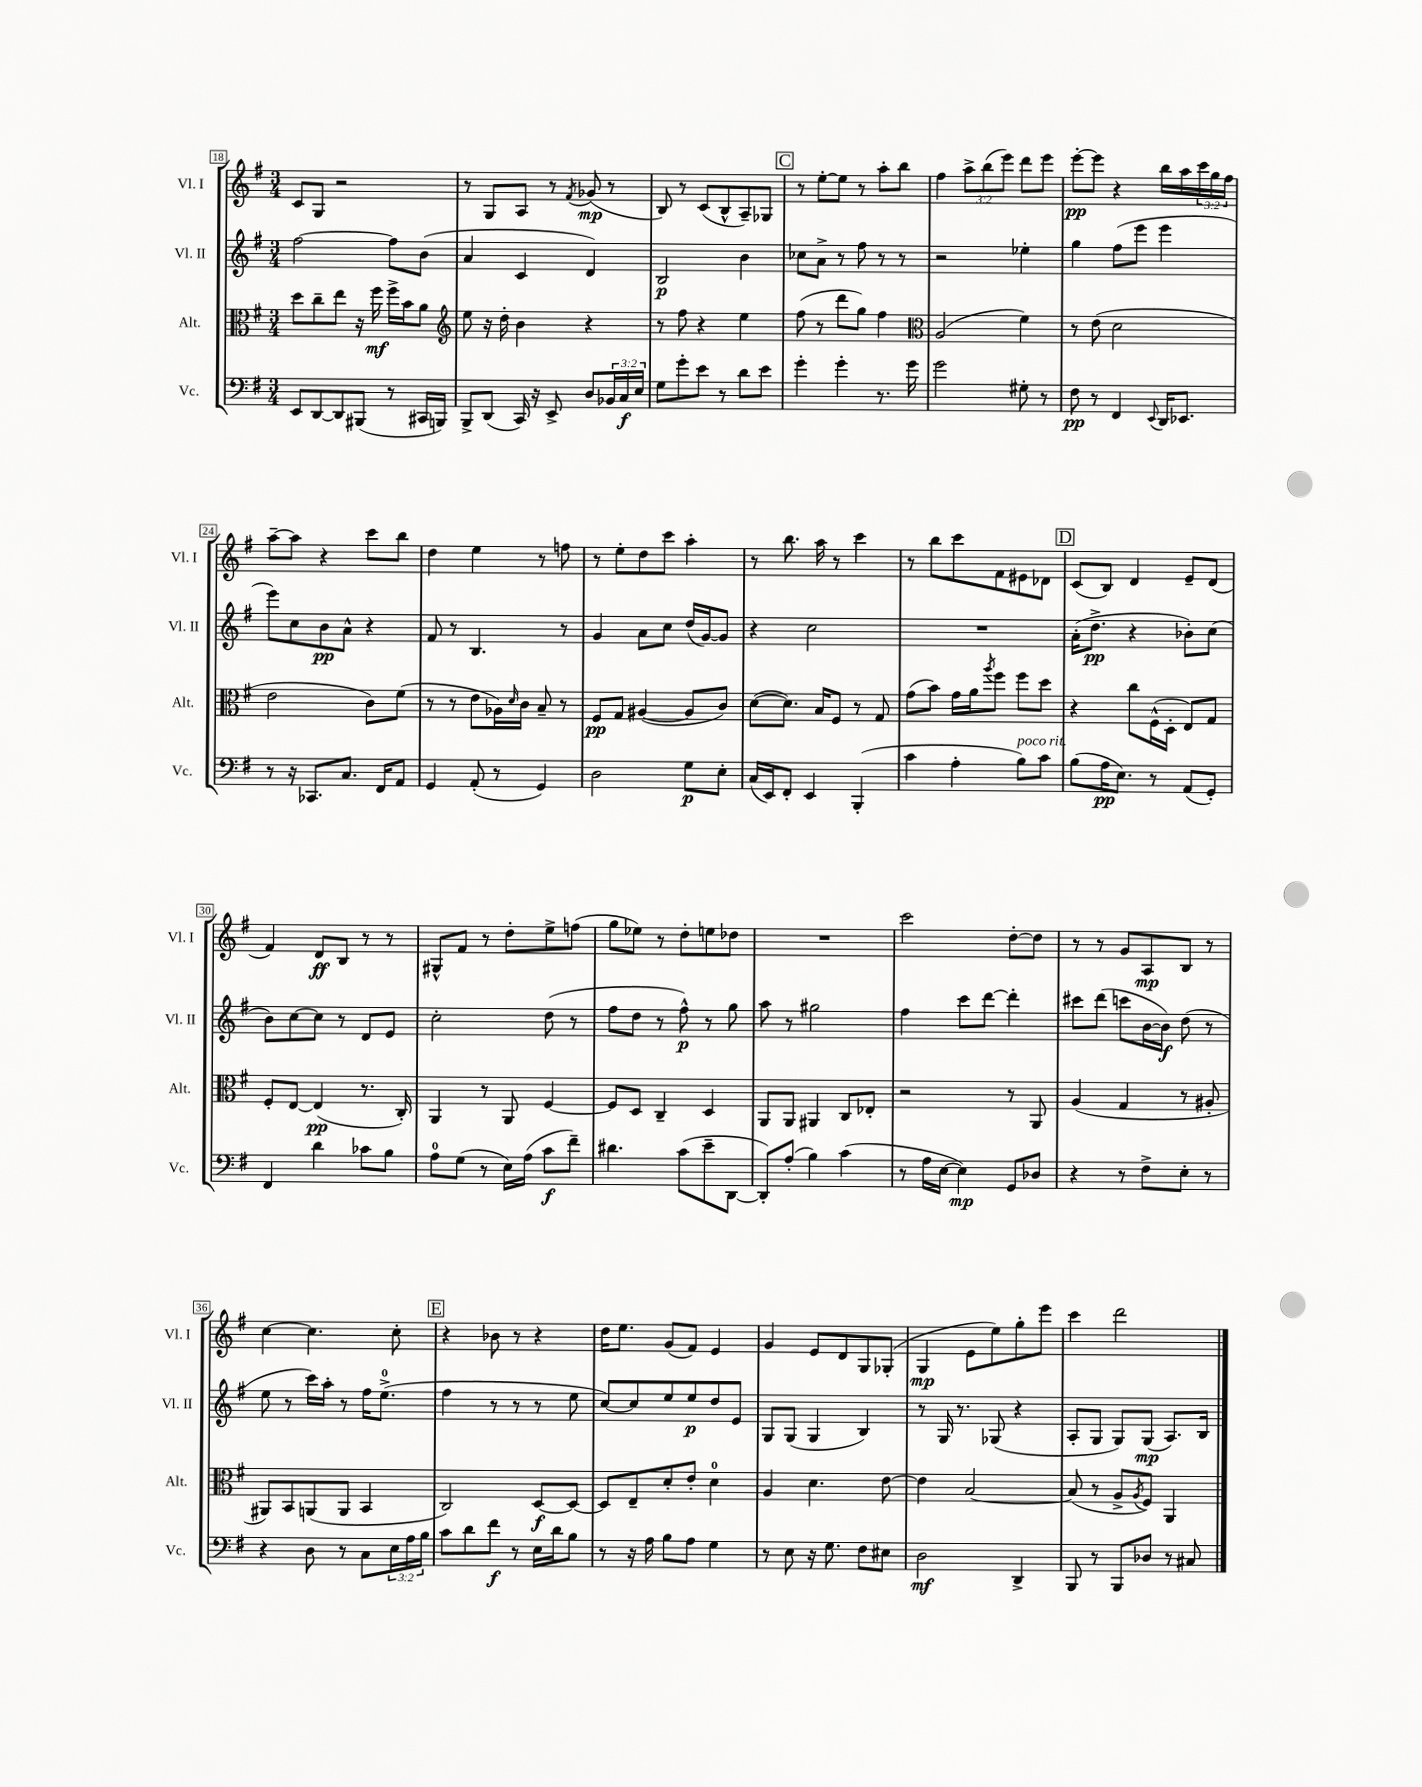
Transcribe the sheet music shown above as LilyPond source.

<<
\new StaffGroup <<
\new Staff = "s0" \with { instrumentName = "Vl. I" shortInstrumentName = "Vl. I" } {
    \clef treble \key g \major \numericTimeSignature \time 3/4 \override Staff.TupletNumber.text = #tuplet-number::calc-fraction-text
    c'8 g8 r2 |
    r8 g8 a8 r8 \acciaccatura { fis'8 } ges'8\mp( r8 |
    b8) r8 c'8( b8-^ a8--) ges8 |
    \mark \markup { \box "C" } r8 e''8~-. e''8 r8 a''8-. b''8 |
    fis''4 \tuplet 3/2 { a''8-> b''8( e'''8) } d'''8 e'''8 |
    e'''8~-.\pp e'''8 r4 b''16 a''16 \tuplet 3/2 { c'''16 g''16 fis''16 } |
    a''8~-- a''8 r4 c'''8 b''8 |
    d''4 e''4 r8 f''8 |
    r8 e''8-. d''8 c'''8 a''4-. |
    r8 b''8. a''16 r8 c'''4 |
    r8 b''8 c'''8 fis'8 eis'8 des'8 |
    \mark \markup { \box "D" } c'8( b8) d'4 e'8-- d'8( |
    fis'4) d'8\ff b8 r8 r8 |
    gis8-^ fis'8 r8 d''8-. e''8-> f''8( |
    g''8 ees''8) r8 d''8-. e''8 des''8 |
    R2. |
    c'''2 d''8~-. d''8 |
    r8 r8 g'8 a8\mp b8 r8 |
    c''4~ c''4. c''8-. |
    \mark \markup { \box "E" } r4 bes'8 r8 r4 |
    d''16 e''8. g'8( fis'8) e'4 |
    g'4 e'8 d'8 g8 ges8-.( |
    g4\mp e'8 e''8) g''8-. e'''8 |
    c'''4 d'''2 \bar "|." |
}
\new Staff = "s1" \with { instrumentName = "Vl. II" shortInstrumentName = "Vl. II" } {
    \clef treble \key g \major \numericTimeSignature \time 3/4
    fis''2~ fis''8 b'8( |
    a'4 c'4 d'4) |
    b2\p b'4 |
    \mark \markup { \box "C" } ces''8 a'8-> r8 fis''8 r8 r8 |
    r2 ees''4-. |
    g''4 fis''8( e'''8 e'''4 |
    e'''8) c''8 b'8\pp a'8-^ r4 |
    fis'8 r8 b4. r8 |
    g'4 a'8 c''8 d''16( g'16~) g'8 |
    r4 c''2 |
    R2. |
    \mark \markup { \box "D" } a'16-.( d''8.->\pp r4 bes'8-.) c''8( |
    b'8) c''8~ c''8 r8 d'8 e'8 |
    c''2-. d''8( r8 |
    fis''8 d''8 r8 fis''8-^\p) r8 g''8 |
    a''8 r8 gis''2 |
    fis''4 c'''8 d'''8~ d'''4-. |
    cis'''8 d'''8( c'''8 b'16~ b'16\f) d''8( r8 |
    e''8 r8 c'''16) a''16-. r8 fis''16 e''8.-0->( |
    \mark \markup { \box "E" } fis''4 r8 r8 r8 e''8 |
    c''8~) c''8 e''8 e''8\p d''8 e'8 |
    g8 g8( g4 b4) |
    r8 g16 r8. ges8( r4 |
    a8-. g8 g8) g8\mp( a8.) b16 \bar "|." |
}
\new Staff = "s2" \with { instrumentName = "Alt." shortInstrumentName = "Alt." } {
    \clef alto \key g \major \numericTimeSignature \time 3/4
    d''8 c''8-- e''8 r16 fis''16\mf fis''16-> b'16 a'8 |
    \clef treble e''8 r16 d''16-. b'4 r4 |
    r8 fis''8 r4 e''4 |
    \mark \markup { \box "C" } fis''8( r8 d'''8 g''8) fis''4 |
    \clef alto a2( fis'4) |
    r8 e'8( d'2 |
    e'2 c'8) fis'8( |
    r8 r8 e'8 aes16) \grace { d'16 } c'16 b8-- r8 |
    fis8\pp g8 ais4~( ais8 c'8) |
    d'8~( d'8.) b16 fis8 r8 g8 |
    g'8( b'8) g'16 a'16 \acciaccatura { a''8 } fis''8 fis''8 d''8 |
    \mark \markup { \box "D" } r4 c''8 fis16-^( d16-. e8) g8 |
    fis8-. e8~ e4\pp( r8. c16-.) |
    a,4 r8 a,8 fis4~ |
    fis8 d8 c4-- d4 |
    a,8 a,8 ais,4 c8 ees8-. |
    r2 r8 a,8 |
    a4( g4 r8 ais8-. |
    ais,8) b,8 a,8( a,8 b,4 |
    \mark \markup { \box "E" } c2) d8~\f d8~ |
    d8 e8-- d'8-. e'8-. d'4-0 |
    a4 d'4. e'8~ |
    e'4 b2~ |
    b8( r8 a8-> \acciaccatura { a8 } fis8) a,4 \bar "|." |
}
\new Staff = "s3" \with { instrumentName = "Vc." shortInstrumentName = "Vc." } {
    \clef bass \key g \major \numericTimeSignature \time 3/4 \override Staff.TupletNumber.text = #tuplet-number::calc-fraction-text
    e,8 d,8~ d,8 bis,,8( r8 cis,16 b,,16) |
    b,,8-> d,8( c,16) r16 e,8-> d8 \tuplet 3/2 { bes,16 c16\f e16 } |
    g8 g'8-. e'8 r8 d'8 e'8 |
    \mark \markup { \box "C" } g'4-. g'4-. r8. g'16 |
    g'2 gis8-. r8 |
    fis8\pp r8 fis,4 \appoggiatura { e,8 } d,16 ees,8. |
    r8 r16 ces,8. c8. fis,16 a,8 |
    g,4 a,8-.( r8 g,4) |
    d2 g8\p e8-. |
    c16( e,16) fis,8-. e,4 b,,4-.( |
    c'4 a4-. b8^\markup { \italic "poco rit." }) c'8 |
    \mark \markup { \box "D" } b8( a16\pp e8.) r8 a,8( g,8-.) |
    fis,4 d'4 ces'8 b8 |
    a8-0 g8( r8 e16) a16( c'8\f fis'8--) |
    dis'4. c'8( e'8-- d,8~ |
    d,8-.) a8-.( b4) c'4( |
    r8 a16 e16~ e4\mp) g,8 des8 |
    r4 r8 fis8-> e8-. r8 |
    r4 d8 r8 c8 \tuplet 3/2 { e16 a16 b16 } |
    \mark \markup { \box "E" } c'8 d'8 fis'8\f r8 e16 d'16 b8 |
    r8 r16 a16 b8 a8 g4 |
    r8 e8 r16 g8. fis8 eis8 |
    d2\mf d,4-> |
    b,,8 r8 b,,8 des8 r8 cis8 \bar "|." |
}
>>
>>
\layout { \context { \Score currentBarNumber = #18 \override BarNumber.stencil = #(make-stencil-boxer 0.1 0.3 ly:text-interface::print) } }
